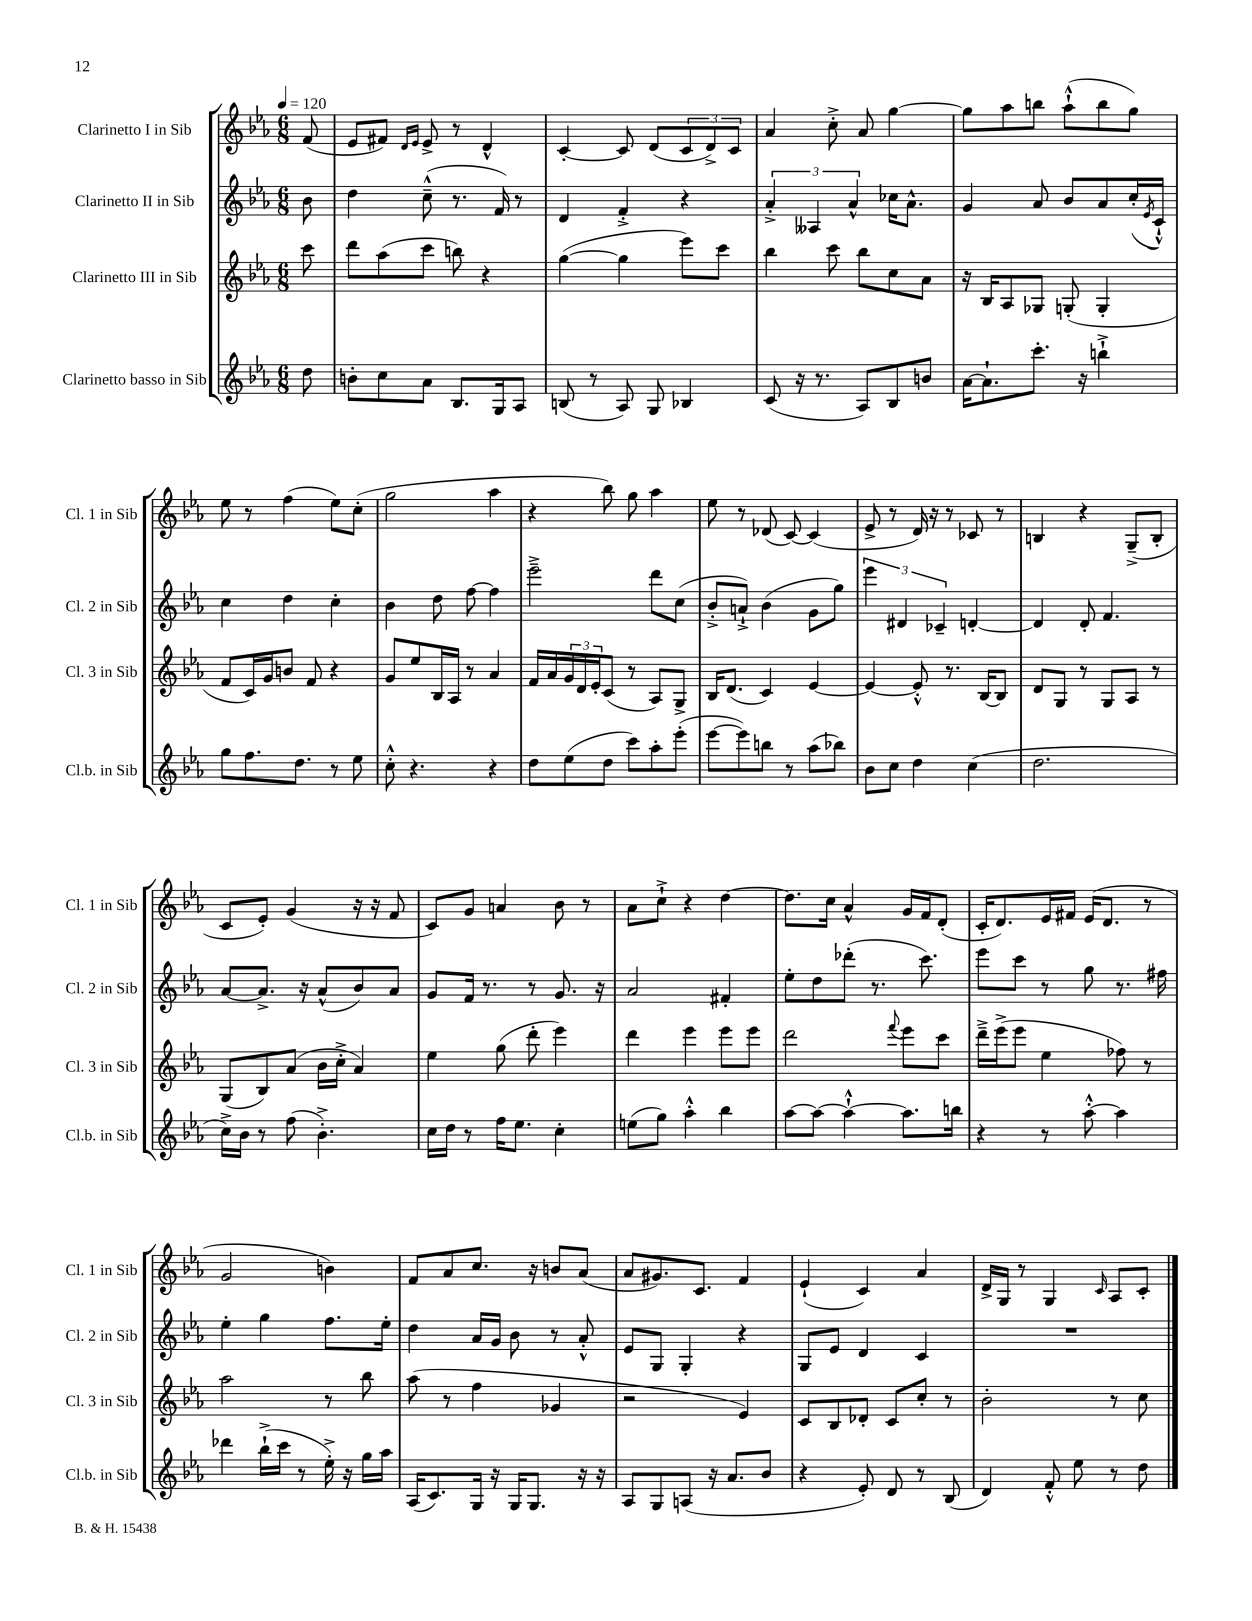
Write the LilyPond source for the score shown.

<<
\new StaffGroup <<
\new Staff = "s0" \with { instrumentName = "Clarinetto I in Sib" shortInstrumentName = "Cl. 1 in Sib" } {
    \clef treble \key ees \major \numericTimeSignature \time 6/8 \partial 8 \tempo 4 = 120
    f'8( |
    ees'8 fis'8) \grace { d'16 ees'16 } ees'8-> r8 d'4-^ |
    c'4~-. c'8 d'8( \tuplet 3/2 { c'8 d'8->) c'8 } |
    aes'4 c''8-.-> aes'8 g''4~ |
    g''8 aes''8 b''8 aes''8-!-^( b''8 g''8) |
    ees''8 r8 f''4( ees''8) c''8-.( |
    g''2 aes''4 |
    r4 bes''8) g''8 aes''4 |
    ees''8 r8 des'8( c'8~) c'4( |
    ees'8-> r8 d'16) r16 r8 ces'8 r8 |
    b4 r4 g8--->( b8-. |
    c'8 ees'8-.) g'4( r16 r16 f'8 |
    c'8) g'8 a'4 bes'8 r8 |
    aes'8 c''8-!-> r4 d''4~ |
    d''8. c''16 aes'4-^ g'16 f'16 d'8-.( |
    c'16-. d'8.) ees'16 fis'16 ees'16( d'8. r8 |
    g'2 b'4) |
    f'8 aes'8 c''8. r16 b'8 aes'8( |
    aes'8 gis'8.) c'8. f'4 |
    ees'4-!( c'4) aes'4 |
    d'16-> g16 r8 g4 \grace { c'16 } aes8 c'8-. \bar "|." |
}
\new Staff = "s1" \with { instrumentName = "Clarinetto II in Sib" shortInstrumentName = "Cl. 2 in Sib" } {
    \clef treble \key ees \major \numericTimeSignature \time 6/8 \partial 8
    bes'8 |
    d''4 c''8---^( r8. f'16) r8 |
    d'4 f'4-.-> r4 |
    \tuplet 3/2 { aes'4-.-> aeses4 aes'4-^ } ces''16 aes'8.-^ |
    g'4 aes'8 bes'8 aes'8 c''16-.( \acciaccatura { ees'8 } c'16-!-^) |
    c''4 d''4 c''4-. |
    bes'4 d''8 f''8~ f''4 |
    ees'''2---> d'''8 c''8( |
    bes'8-.-> a'8-!->) bes'4( g'8 g''8) |
    \tuplet 3/2 { ees'''4 dis'4 ces'4-- } d'4~-. |
    d'4 d'8-. f'4. |
    aes'8~ aes'8.-> r16 aes'8-^( bes'8) aes'8 |
    g'8 f'16 r8. r8 g'8. r16 |
    aes'2 fis'4-. |
    ees''8-. d''8 des'''8-.( r8. c'''8.) |
    ees'''8 c'''8 r8 g''8 r8. fis''16 |
    ees''4-. g''4 f''8. ees''16-. |
    d''4 aes'16 g'16 bes'8 r8 aes'8-.-^ |
    ees'8 g8 g4-. r4 |
    g8 ees'8 d'4 c'4 |
    R2. \bar "|." |
}
\new Staff = "s2" \with { instrumentName = "Clarinetto III in Sib" shortInstrumentName = "Cl. 3 in Sib" } {
    \clef treble \key ees \major \numericTimeSignature \time 6/8 \partial 8
    c'''8 |
    d'''8 aes''8( c'''8 b''8) r4 |
    g''4~( g''4 ees'''8) c'''8 |
    bes''4 c'''8 bes''8 c''8 aes'8 |
    r16 bes16 aes8 ges8 g8-.( g4-. |
    f'8 c'16) g'16 b'8 f'8 r4 |
    g'8 ees''8 bes16 aes16 r8 aes'4 |
    f'16 aes'16 \tuplet 3/2 { g'16 d'16 ees'16-. } c'8( r8 aes8) g8-> |
    bes16 d'8.( c'4) ees'4~ |
    ees'4~ ees'8-.-^ r8. bes16~ bes8 |
    d'8 g8 r8 g8 aes8 r8 |
    g8( bes8) aes'8( bes'16 c''16-.-> aes'4) |
    ees''4 g''8( d'''8-. ees'''4) |
    d'''4 ees'''4 ees'''8 ees'''8 |
    d'''2 \appoggiatura { f'''8 } ees'''8 c'''8 |
    d'''16---> ees'''16->( ees'''8 ees''4 fes''8) r8 |
    aes''2 r8 bes''8 |
    aes''8( r8 f''4 ges'4 |
    r2 ees'4) |
    c'8 bes8 des'8-. c'8 c''8-. r8 |
    bes'2-. r8 c''8 \bar "|." |
}
\new Staff = "s3" \with { instrumentName = "Clarinetto basso in Sib" shortInstrumentName = "Cl.b. in Sib" } {
    \clef treble \key ees \major \numericTimeSignature \time 6/8 \partial 8
    d''8 |
    b'8-. c''8 aes'8 bes8. g16 aes8 |
    b8( r8 aes8) g8 bes4 |
    c'8( r16 r8. aes8) bes8 b'8 |
    aes'16~ aes'8.-! c'''8.-. r16 b''4-!-> |
    g''8 f''8. d''8. r8 ees''8 |
    c''8-.-^ r4. r4 |
    d''8 ees''8( d''8 c'''8) aes''8-. ees'''8-.( |
    ees'''8~ ees'''8) b''8 r8 aes''8( bes''8) |
    bes'8 c''8 d''4 c''4( |
    d''2. |
    c''16->) bes'16 r8 f''8( bes'4.-.->) |
    c''16 d''16 r8 f''16 ees''8. c''4-. |
    e''8( g''8) aes''4-.-^ bes''4 |
    aes''8~ aes''8~ aes''4~-!-^ aes''8. b''16 |
    r4 r8 aes''8~-.-^ aes''4 |
    des'''4 bes''16-!->( c'''16 r8 ees''16-.->) r16 g''16 aes''16 |
    aes16( c'8.) g16 r16 g16 g8. r16 r16 |
    aes8 g8 a8( r16 aes'8. bes'8 |
    r4 ees'8-.) d'8 r8 bes8( |
    d'4) f'8-.-^ ees''8 r8 d''8 \bar "|." |
}
>>
>>
\layout { \context { \Score \remove "Bar_number_engraver" } }
